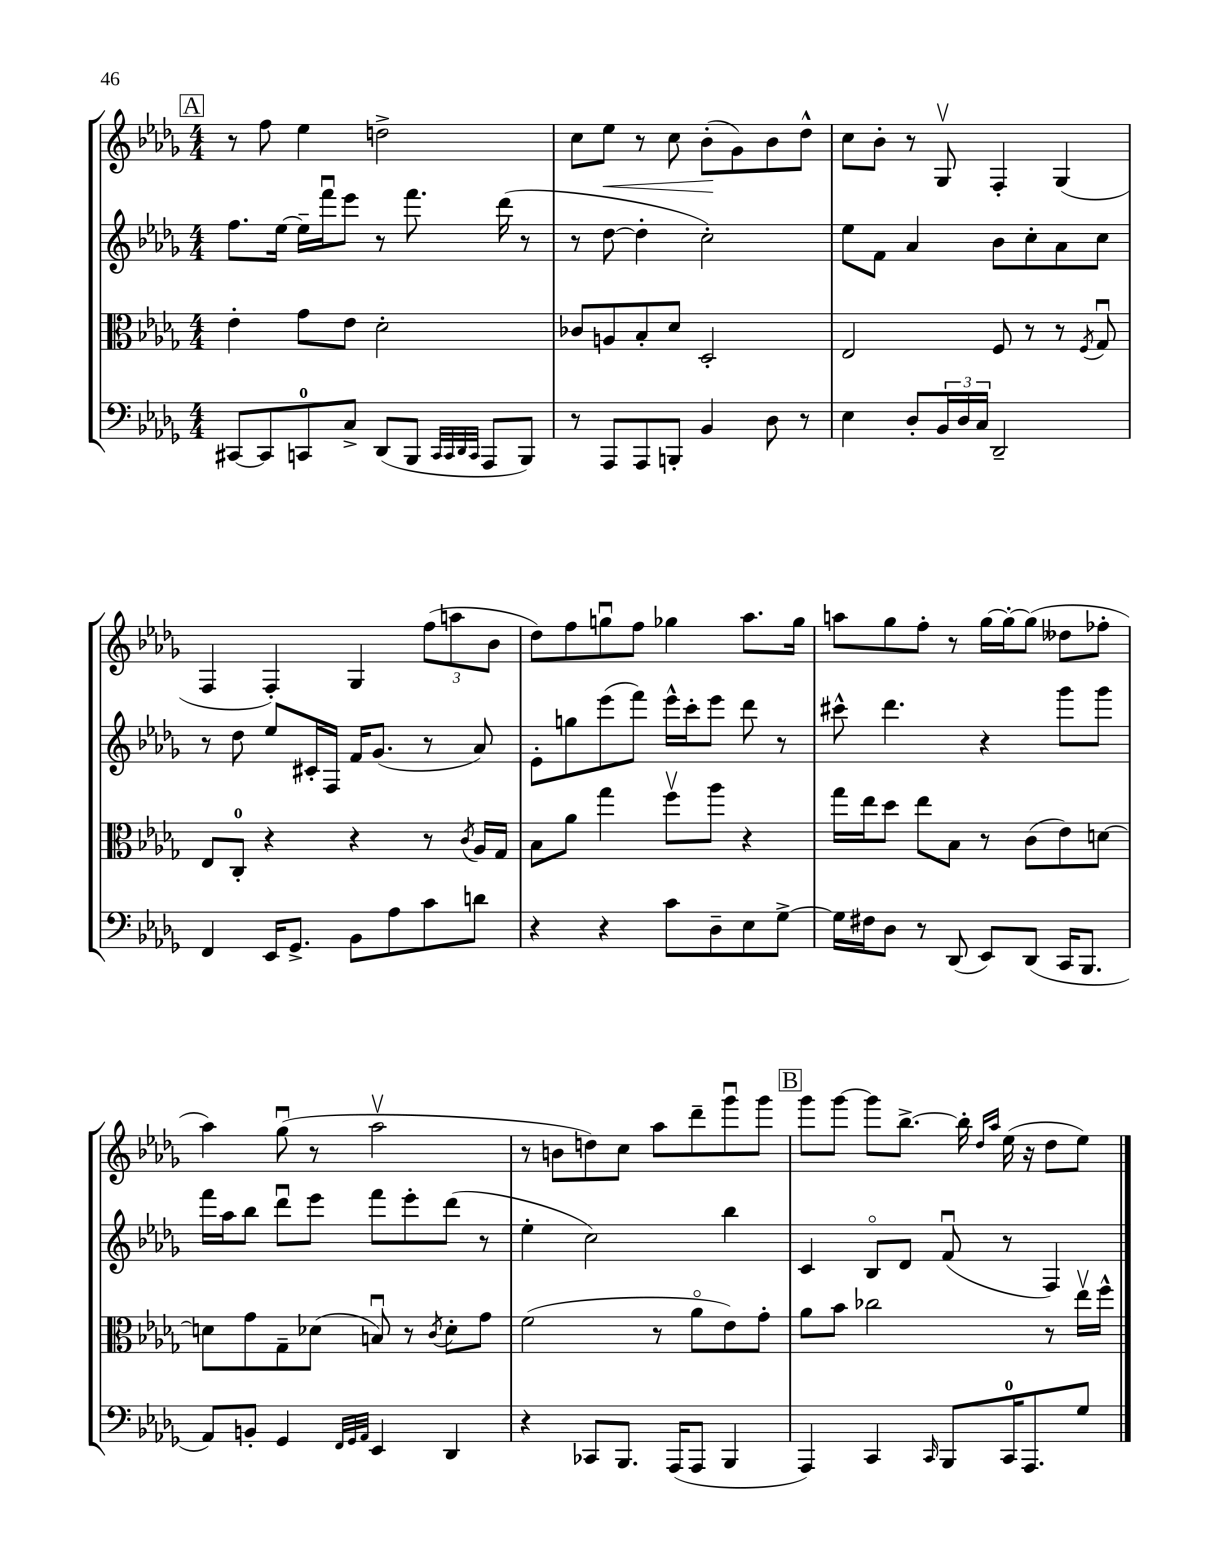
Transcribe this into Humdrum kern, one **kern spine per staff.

**kern	**kern	**kern	**kern
*staff4	*staff3	*staff2	*staff1
*clefF4	*clefC3	*clefG2	*clefG2
*k[b-e-a-d-g-]	*k[b-e-a-d-g-]	*k[b-e-a-d-g-]	*k[b-e-a-d-g-]
*M4/4	*M4/4	*M4/4	*M4/4
[8CC#	4e-'	8.ff	8r
8CC#]	.	.	8ff
.	.	[16ee-	.
8CC	8g-	16ee-~]	4ee-
.	.	16fffu	.
8C^	8e-	8eee-	.
(8DD-	2d-'	8r	2dd^
8BBB-	.	8.fff	.
32qqCC	.	.	.
32qqCC	.	.	.
32qqDD-	.	.	.
32qqCC	.	.	.
8AAA-	.	.	.
.	.	(16ddd-	.
8BBB-)	.	8r	.
=	=	=	=
8r	8c-	8r	8cc
8AAA-	8A	[8dd-	8ee-
8AAA-	8B-'	4dd-']	8r
8BBB'	8d-	.	8cc
4BB-	2D-'	2cc')	(8b-'
.	.	.	8g-)
8D-	.	.	8b-
8r	.	.	8dd-^^
=	=	=	=
4E-	2E-	8ee-	8cc
.	.	8f	8b-'
8D-'	.	4a-	8r
24BB-	.	.	8G-v
24D-	.	.	.
24C	.	.	.
2DD-~	8F	8b-	4F'
.	8r	8cc'	.
.	8r	8a-	(4G-
.	8qF	.	.
.	8G-u	8cc	.
=	=	=	=
4FF	8E-	8r	4F
.	8C'	8dd-	.
16EE-	4r	8ee-	4F')
8.GG-^	.	.	.
.	.	16c#'	.
.	.	16F	.
8BB-	4r	16f	4G-
.	.	(8.g-	.
8A-	.	.	.
8c	8r	8r	(12ff
.	.	.	12aa
.	8qc	.	.
8d	16A-	8a-)	.
.	.	.	12b-
.	16G-	.	.
=	=	=	=
4r	8B-	8e-'	8dd-)
.	8a-	8gg	8ff
4r	4gg-	(8eee-	8ggu
.	.	8fff)	8ff
8c	8ffv	16eee-^^	4gg-
.	.	16ccc'	.
8D-~	8aa-	8eee-	.
8E-	4r	8ddd-	8.aa-
[8G-^	.	8r	.
.	.	.	16gg-
=	=	=	=
16G-]	16gg-	8ccc#^^	8aa
16F#	16ee-	.	.
8D-	8dd-	4.ddd-	8gg-
8r	8ee-	.	8ff'
(8DD-	8B-	.	8r
8EE-)	8r	4r	[16gg-
.	.	.	16gg-'_
(8DD-	(8c	.	(8gg-]
16CC	8e-)	8ggg-	8dd--
8.BBB-	.	.	.
.	[8d	8ggg-	8ff-'
=	=	=	=
8AA-)	8d]	16fff	4aa-)
.	.	16aa-	.
8BB'	8g-	8bb-	.
4GG-	8G-~	8ddd-u	(8gg-u
.	(8d-	8eee-	8r
32qqFF	.	.	.
32qqGG-	.	.	.
32qqAA-	.	.	.
4EE-	8Bu)	8fff	2aa-v
.	8r	8eee-'	.
.	8qc	.	.
4DD-	8d-'	(8ddd-	.
.	8g-	8r	.
=	=	=	=
4r	(2f	4ee-'	8r
.	.	.	8b
8CC-	.	2cc)	8dd)
8.BBB-	.	.	8cc
.	8r	.	8aa-
(16AAA-	.	.	.
8AAA-	8a-o	.	8ddd-~
4BBB-	8e-)	4bb-	8ggg-u
.	8g-'	.	8ggg-
=	=	=	=
4AAA-)	8a-	4c	8ggg-
.	8b-	.	[8ggg-
4CC	2cc-	8B-o	8ggg-]
.	.	8d-	[8.bb-^
16qqCC	.	.	.
8BBB-	.	(8fu	.
.	.	.	16bb-']
.	.	.	16qqdd-
.	.	.	16qqaa-
16CC	.	8r	(16ee-
8.AAA-	.	.	16r
.	8r	4F)	8dd-
8G-	16ee-v	.	8ee-)
.	16ff^^	.	.
==	==	==	==
*-	*-	*-	*-
